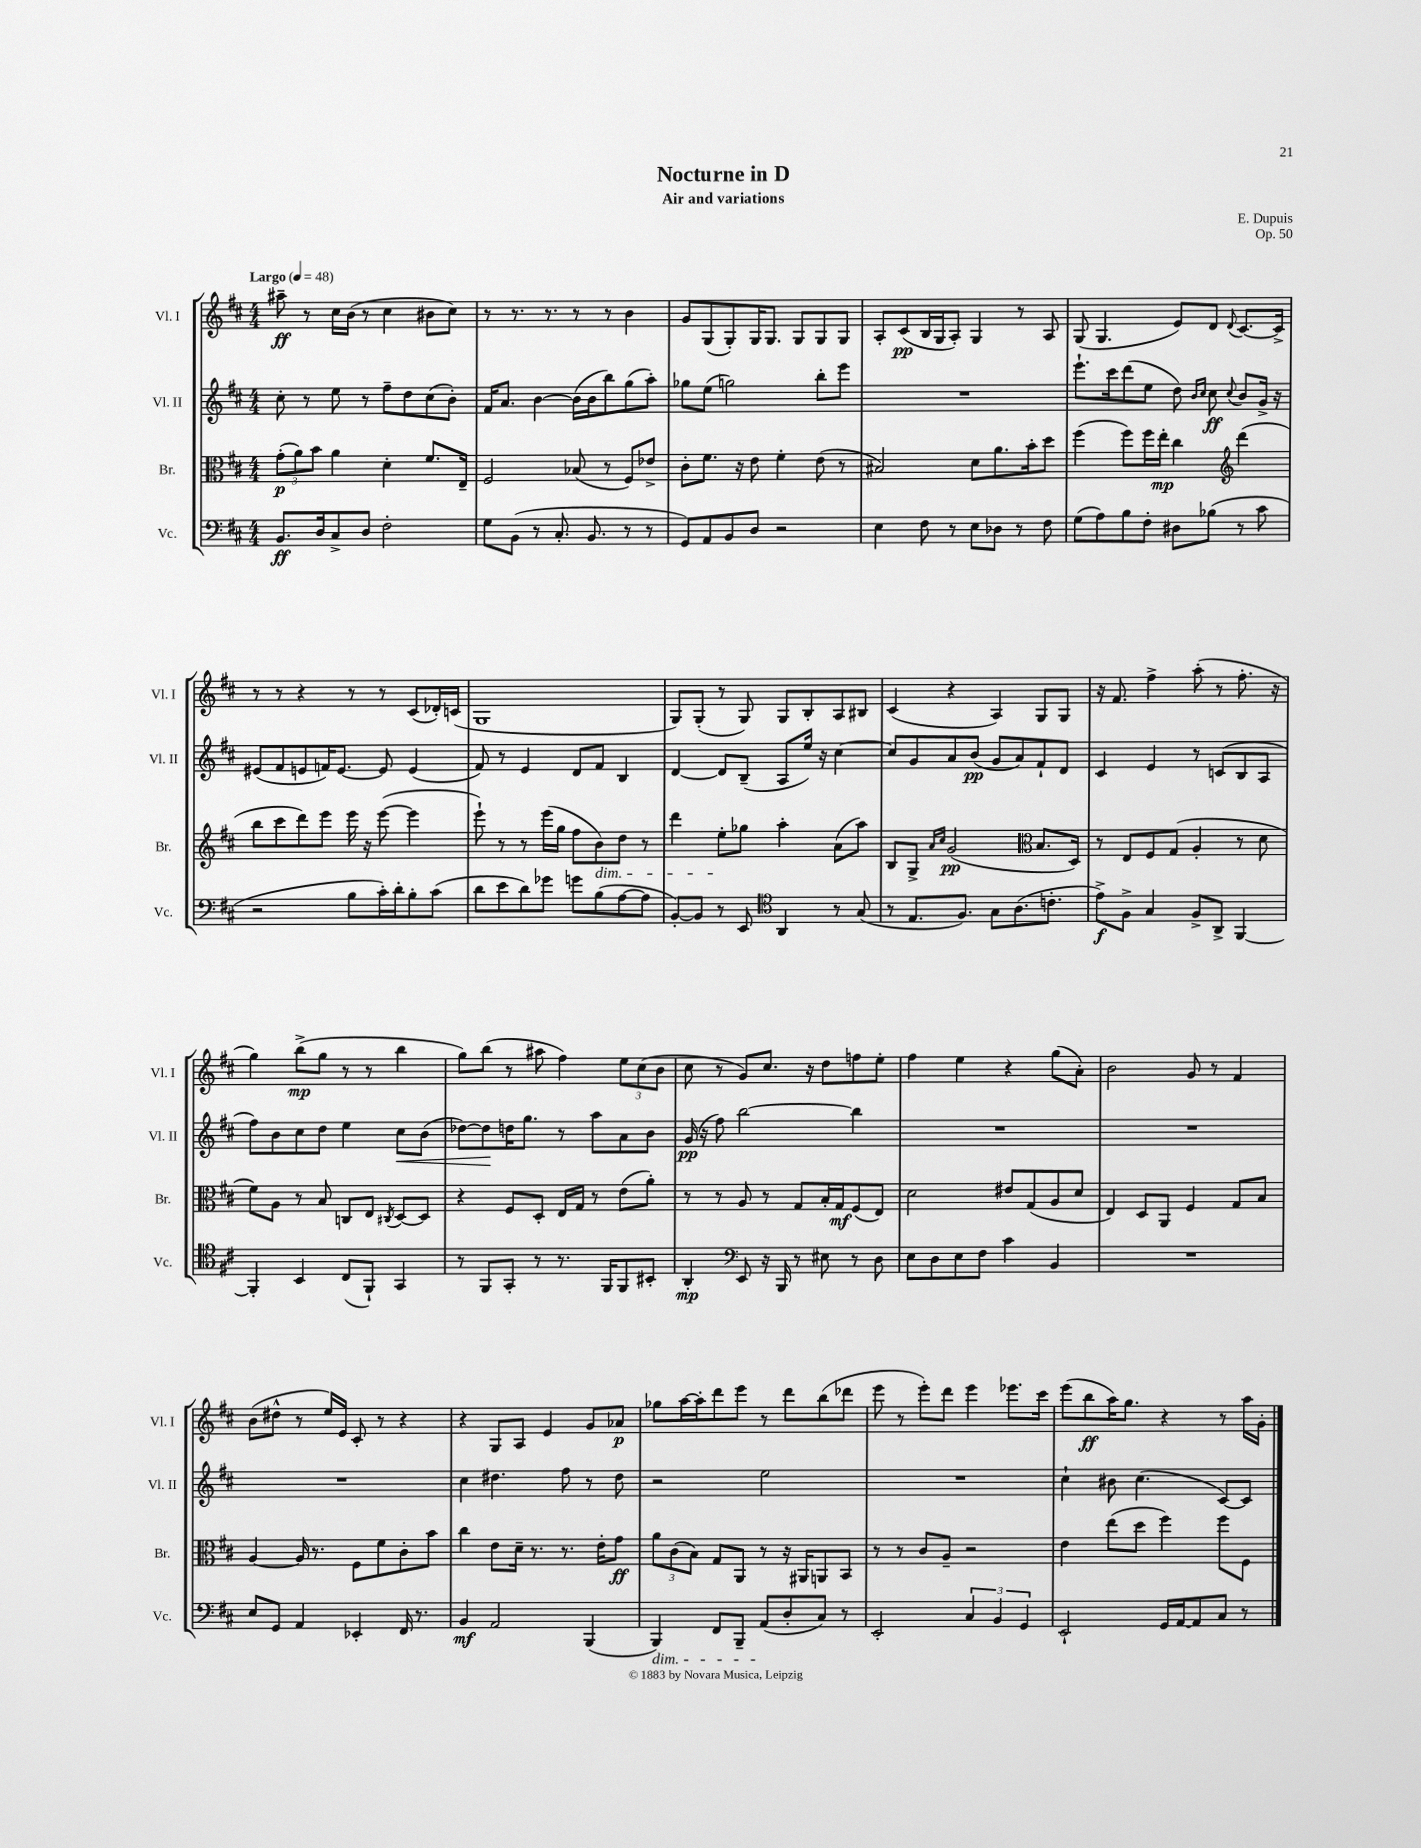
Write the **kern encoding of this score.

**kern	**kern	**kern	**kern
*staff4	*staff3	*staff2	*staff1
*clefF4	*clefC3	*clefG2	*clefG2
*k[f#c#]	*k[f#c#]	*k[f#c#]	*k[f#c#]
*M4/4	*M4/4	*M4/4	*M4/4
*MM48	*MM48	*MM48	*MM48
8.BB	(12g'	8cc#'	8aa#~
.	12a)	.	.
.	.	8r	8r
.	12b	.	.
16D	.	.	.
8C#^	4a	8ee	16cc#
.	.	.	(16b
8D	.	8r	8r
2F#'	4d'	8ff#~	4cc#
.	.	8dd	.
.	8.f#	(8cc#	8b#
.	.	8b')	8cc#)
.	16E~	.	.
=	=	=	=
8G	2F#	16f#	8r
.	.	8.a	.
(8BB	.	.	8.r
8r	.	[4b	.
.	.	.	8.r
8.C#'	.	.	.
.	(8B-	(16b]	8r
8.BB	.	16b	.
.	8r	8bb)	8r
8r	8F#)	(8gg	4b
8r	8e-^	8aa')	.
=	=	=	=
8GG)	8c#'	8gg-	8g
8AA	8.f#	(8ee	(8G
8BB	.	2gg)	8G')
.	16r	.	.
8D	8e	.	16G
.	.	.	8.G
2r	4f#'	.	.
.	.	.	8G
.	(8e	8bb'	8G
.	8r	8eee	8G
=	=	=	=
4E	2B#)	1r	8A'
.	.	.	(8c#
8F#	.	.	16B
.	.	.	16G
8r	.	.	8A')
8E	8d	.	4G
8D-	8.a	.	.
8r	.	.	8r
.	16b'	.	.
8F#	8dd	.	8A
=	=	=	=
(8G	(4ff#	8.eee`	(8G
8A)	.	.	4.G
.	.	16ccc#	.
8B	8ff#)	(8ddd	.
8F#'	16ff#	8ee	.
.	16ee'	.	.
8D#	4cc#	8dd)	8e)
.	.	16qqb	.
.	.	16qqcc#	.
(8B-	.	8cc#	8d
*	*clefG2	*	*
.	.	8qqcc#	8qqd
8r	(4ddd	8b	[8.c#
8c#	.	16g^	.
.	.	16r	16c#^]
=	=	=	=
2r	8bb	(8e#	8r
.	8ccc#	8f#	8r
.	8ddd)	8e	4r
.	8eee	16f)	.
.	.	[8.e	.
8B	16eee	.	8r
.	16r	.	.
16c#')	([8eee	8e]	8r
16d'	.	.	.
8B'	4eee]	(4e	(8c#
(8c#	.	.	16d-')
.	.	.	(16c
=	=	=	=
8d	8eee`)	8f#)	1G
8e	8r	8r	.
8d)	8r	4e	.
8g-	(16eee	.	.
.	16gg	.	.
8g	8ff#	8d	.
(8B	8b)	8f#	.
[8A	8dd	4B	.
8A]	8r	.	.
=	=	=	=
[8BB')	4ddd	[4d	8G)
8BB]	.	.	(8G'
8r	8ee'	8d]	8r
8EE	8gg-	(8B~	8G)
*clefC4	*	*	*
4AA	4aa'	8A	8G
.	.	16ee)	8B'
.	.	16r	.
8r	(8a	[4cc#	8A
(8G	8aa)	.	8B#
=	=	=	=
8r	8B	8cc#]	(4c#
8.E	8G^	8g	.
.	16qqa	.	.
.	16qqcc#	.	.
.	(2g	8a	4r
8.F#)	.	.	.
.	.	(8b	.
8G	.	8g	4A)
(8.A	.	8a)	.
*	*clefC3	*	*
.	8.B	8f#`	8G
8.c'	.	.	.
.	.	8d	8G
.	16D)	.	.
=	=	=	=
8e^)	8r	4c#	16r
.	.	.	8.f#
8F#^	8E	.	.
4G	8F#	4e	4ff#^
.	(8G	.	.
8F#^	4A'	8r	(8aa'
8AA^	.	(8c	8r
[4FF#	8r	8B	8.ff#'
.	8d	8A	.
.	.	.	16r
=	=	=	=
4FF#']	8f#)	8ff#)	4gg)
.	8A	8b	.
4BB	8r	8cc#	(8bb^
.	8B	8dd	8gg
(8C#	8C	4ee	8r
8FF#`)	8E	.	8r
.	8qC#	.	.
4GG	[8D	8cc#	4bb
.	8D]	(8b	.
=	=	=	=
8r	4r	[8dd-)	8gg)
8FF#	.	8dd-]	(8bb
8GG'	8F#	16dd	8r
.	.	8.gg	.
8r	8D'	.	8aa#
8.r	16E	8r	4ff#)
.	16G	.	.
.	8r	8aa	.
16FF#	.	.	.
8FF#	(8e	8a	12ee
.	.	.	(12cc#
8BB#'	8a')	8b	.
.	.	.	12b
=	=	=	=
4AA'	8r	(16g	8cc#
.	.	16r	.
.	8r	8ff#)	8r
*clefF4	*	*	*
8EE	8A	[2bb	8g)
16r	8r	.	8.cc#
16BBB	.	.	.
8r	8G	.	.
.	.	.	16r
8E#	16B'	.	8dd
.	16G	.	.
8r	(8F#	4bb]	8ff
8D	8E)	.	8ee'
=	=	=	=
8E	2d	1r	4ff#
8D	.	.	.
8E	.	.	4ee
8F#	.	.	.
4c#	8e#	.	4r
.	(8G	.	.
4BB	8A	.	(8gg
.	8d	.	8a')
=	=	=	=
1r	4E)	1r	2b
.	8D	.	.
.	8AA	.	.
.	4F#	.	8g
.	.	.	8r
.	8G	.	4f#
.	8B	.	.
=	=	=	=
8E	[4A	1r	(8b
8GG	.	.	8dd#^^
4AA	16A]	.	8r
.	8.r	.	.
.	.	.	16ee)
.	.	.	16e
4EE-'	8F#	.	8c#'
.	8f#	.	8r
16FF#	8c#'	.	4r
8.r	.	.	.
.	8b	.	.
=	=	=	=
4BB	4cc#	4cc#	4r
2AA	8e	4.dd#	8G
.	16d~	.	8A
.	8.r	.	.
.	.	.	4e
.	8.r	8ff#	.
(4BBB	.	8r	8g
.	16e'	.	.
.	8g	8dd#	8a-
=	=	=	=
4BBB)	12a	2r	8gg-
.	(12c#	.	.
.	.	.	[16aa
.	12B)	.	.
.	.	.	16aa']
8FF#	8G	.	8ddd
8BBB~	8AA	.	8eee
(8AA	8r	2ee	8r
8D'	16r	.	8ddd
.	16AA#	.	.
8C#)	8AA	.	(8bb
8r	8BB	.	8ddd-
=	=	=	=
2EE'	8r	1r	8eee
.	8r	.	8r
.	8c#	.	8eee')
.	8A~	.	8ddd
6C#	2r	.	4eee
6BB	.	.	.
.	.	.	8.eee-
6GG	.	.	.
.	.	.	16ccc#
=	=	=	=
2EE`	4e	4cc#`	(8eee
.	.	.	8bb
.	(8ee	8b#	16aa)
.	.	.	8.gg
.	8dd	(4.cc#	.
16GG	4ff#)	.	4r
[16AA	.	.	.
8AA]	.	.	.
8C#	8ff#	[8c#)	8r
8r	8F#	8c#]	16aa
.	.	.	16g'
==	==	==	==
*-	*-	*-	*-
